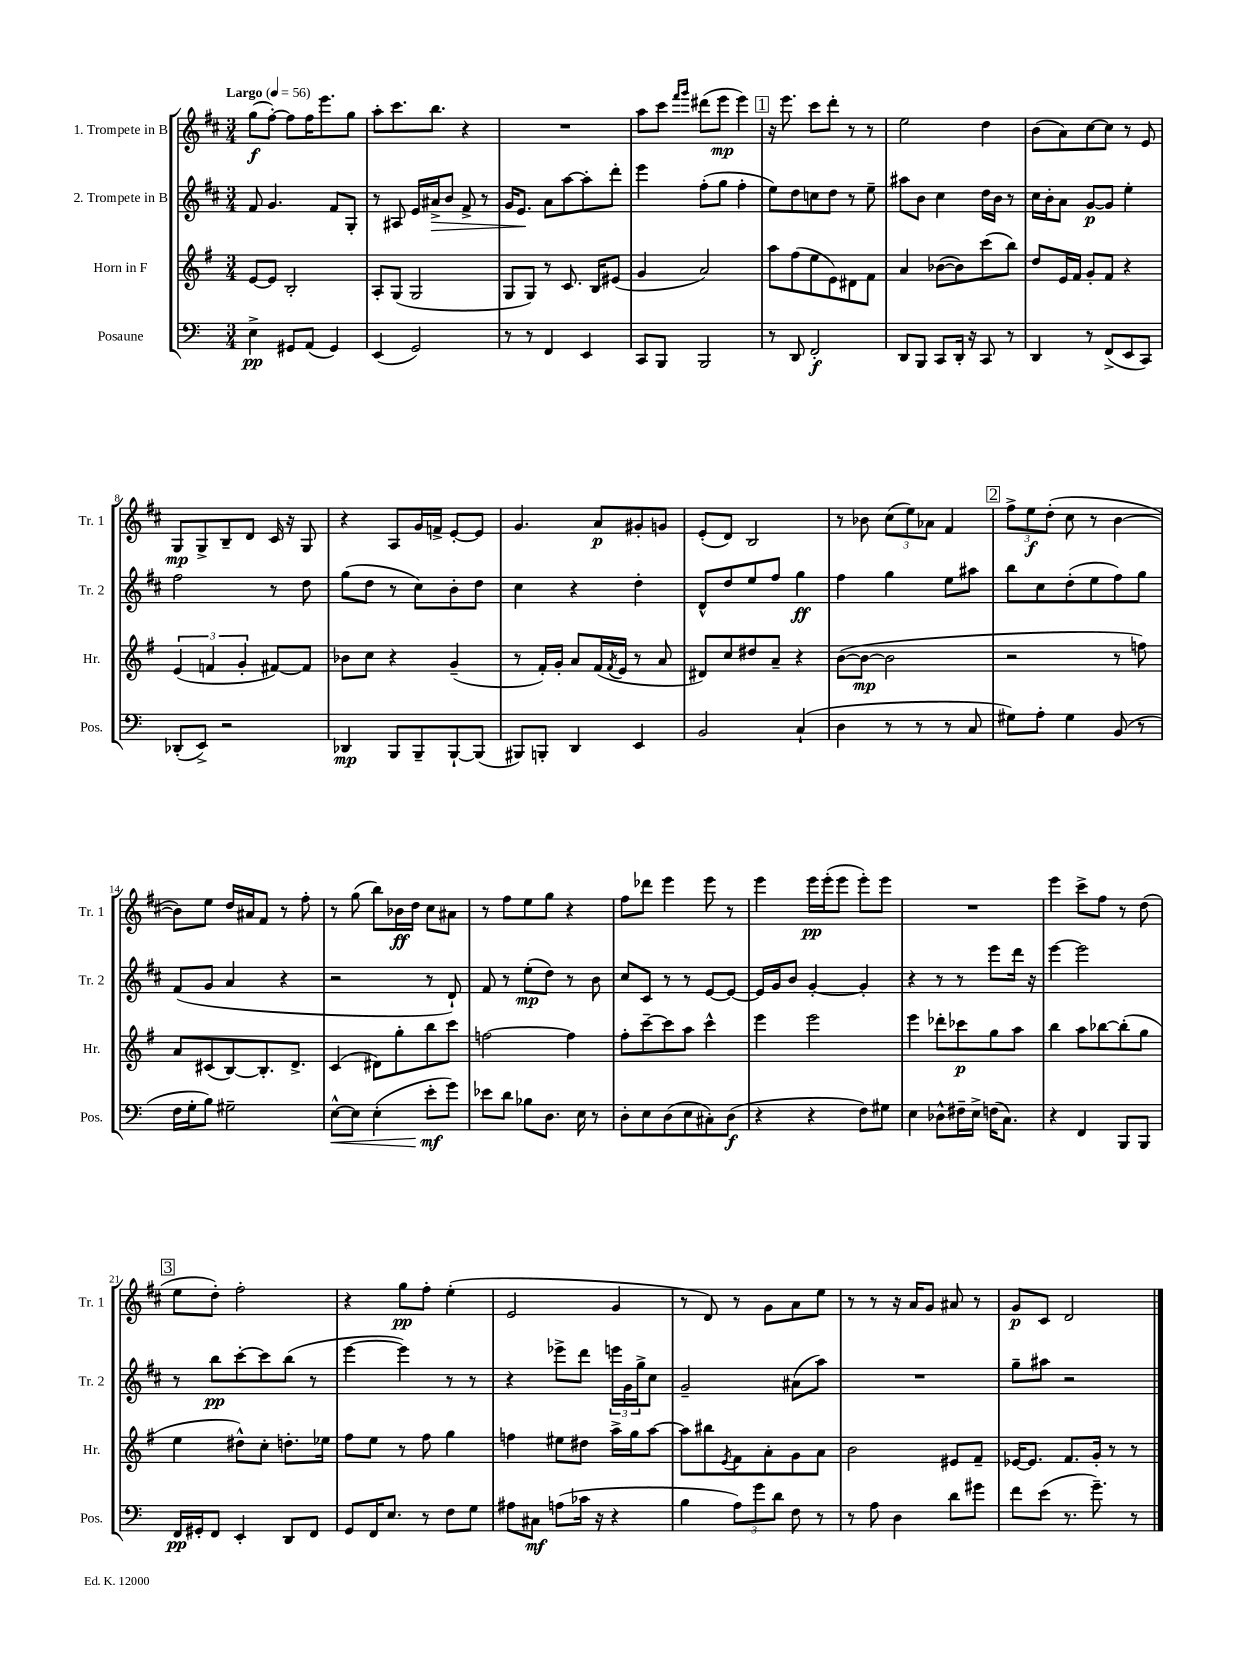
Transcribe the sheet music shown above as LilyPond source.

<<
\new StaffGroup <<
\new Staff = "s0" \with { instrumentName = "1. Trompete in B" shortInstrumentName = "Tr. 1" } {
    \clef treble \key d \major \numericTimeSignature \time 3/4 \tempo "Largo" 4 = 56
    g''8\f( fis''8~-.) fis''8 fis''16 e'''8. g''8 |
    a''8-. cis'''8. b''8. r4 |
    R2. |
    a''8 cis'''8 \grace { fis'''16 g'''16 } dis'''8( e'''8\mp e'''4) |
    \mark \markup { \box "1" } r16 e'''8. cis'''8 d'''8-. r8 r8 |
    e''2 d''4 |
    b'8( a'8) cis''8~ cis''8 r8 e'8 |
    g8\mp g8-> b8-- d'8 cis'16 r16 g8 |
    r4 a8 g'16 f'16-> e'8~-. e'8 |
    g'4. a'8\p gis'8-. g'8 |
    e'8-.( d'8) b2 |
    r8 bes'8 \tuplet 3/2 { cis''8( e''8) aes'8 } fis'4 |
    \mark \markup { \box "2" } \tuplet 3/2 { fis''8-> e''8\f d''8-.( } cis''8 r8 b'4~ |
    b'8) e''8 d''16 ais'16 fis'8 r8 fis''8-. |
    r8 g''8( b''8) bes'16\ff d''16 cis''8 ais'8 |
    r8 fis''8 e''8 g''8 r4 |
    fis''8 des'''8 e'''4 e'''8 r8 |
    e'''4 e'''16\pp e'''16-.( e'''8 e'''8-.) e'''8 |
    R2. |
    e'''4 cis'''8-> fis''8 r8 d''8( |
    \mark \markup { \box "3" } e''8 d''8-.) fis''2-. |
    r4 g''8\pp fis''8-. e''4-.( |
    e'2 g'4 |
    r8 d'8) r8 g'8 a'8 e''8 |
    r8 r8 r16 a'16 g'8 ais'8 r8 |
    g'8\p cis'8 d'2 \bar "|." |
}
\new Staff = "s1" \with { instrumentName = "2. Trompete in B" shortInstrumentName = "Tr. 2" } {
    \clef treble \key d \major \numericTimeSignature \time 3/4
    fis'8 g'4. fis'8 g8-. |
    r8 ais8 e'16 ais'16->\> b'8 fis'8-> r8 |
    g'16 e'8.\! a'8 a''8~ a''8-. d'''8-. |
    e'''4 fis''8-.( g''8 fis''4-. |
    \mark \markup { \box "1" } e''8) d''8 c''8 d''8 r8 e''8-- |
    ais''8 b'8 cis''4 d''16 b'16 r8 |
    cis''16 b'16-. a'8 g'8~\p g'8 e''4-. |
    fis''2 r8 d''8 |
    g''8( d''8 r8 cis''8) b'8-. d''8 |
    cis''4 r4 d''4-. |
    d'8-^ d''8 e''8 fis''8 g''4\ff |
    fis''4 g''4 e''8 ais''8 |
    \mark \markup { \box "2" } b''8 cis''8 d''8-.( e''8 fis''8) g''8 |
    fis'8( g'8 a'4 r4 |
    r2 r8 d'8-!) |
    fis'8 r8 e''8-.\mp( d''8) r8 b'8 |
    cis''8 cis'8 r8 r8 e'8~ e'8~ |
    e'16 g'16 b'8 g'4~-. g'4-. |
    r4 r8 r8 e'''8 d'''16 r16 |
    e'''4~ e'''2 |
    \mark \markup { \box "3" } r8 b''8\pp cis'''8~-. cis'''8 b''8( r8 |
    e'''4~ e'''4) r8 r8 |
    r4 ees'''8-> d'''8 \tuplet 3/2 { e'''16 g'16 g''16-> } cis''8 |
    g'2-- ais'8( a''8) |
    R2. |
    g''8-- ais''8 r2 \bar "|." |
}
\new Staff = "s2" \with { instrumentName = "Horn in F" shortInstrumentName = "Hr." } {
    \clef treble \key g \major \numericTimeSignature \time 3/4
    e'8~ e'8 b2-. |
    a8-. g8( g2 |
    g8 g8) r8 c'8. b16 eis'8( |
    g'4 a'2) |
    \mark \markup { \box "1" } a''8 fis''8( e''8 e'8) dis'8 fis'8 |
    a'4 bes'8~( bes'8) c'''8( b''8) |
    d''8 e'16 fis'16 g'8-. fis'8 r4 |
    \tuplet 3/2 { e'4( f'4 g'4-. } fis'8~) fis'8 |
    bes'8 c''8 r4 g'4--( |
    r8 fis'16-.) g'16-. a'8 fis'16( \acciaccatura { fis'8 } e'16 r8 a'8 |
    dis'8) c''8 dis''8 a'8-- r4 |
    b'8~( b'8~\mp b'2 |
    \mark \markup { \box "2" } r2 r8 f''8) |
    a'8 cis'8( b8~) b8.-. d'8.-> |
    c'4( dis'8) g''8-. b''8 c'''8 |
    f''2~ f''4 |
    fis''8-. c'''8~-- c'''8 a''8 c'''4-^ |
    e'''4 e'''2 |
    e'''4 des'''8-. ces'''8\p g''8 a''8 |
    b''4 a''8 bes''8~ bes''8-.( g''8 |
    \mark \markup { \box "3" } e''4 dis''8-^) c''8-. d''8.-. ees''16 |
    fis''8 e''8 r8 fis''8 g''4 |
    f''4 eis''8 dis''8 a''16-> g''16 a''8~ |
    a''8 bis''8 \acciaccatura { e'8 } fis'8 a'8-. g'8 a'8 |
    b'2 eis'8 fis'8-- |
    ees'16~ ees'8. fis'8. g'16-. r8 r8 \bar "|." |
}
\new Staff = "s3" \with { instrumentName = "Posaune" shortInstrumentName = "Pos." } {
    \clef bass \key c \major \numericTimeSignature \time 3/4
    e4->\pp gis,8 a,8( gis,4) |
    e,4( g,2) |
    r8 r8 f,4 e,4 |
    c,8 b,,8 b,,2 |
    \mark \markup { \box "1" } r8 d,8 f,2-.\f |
    d,8 b,,8 c,8 d,16-. r16 c,8 r8 |
    d,4 r8 f,8->( e,8 c,8) |
    des,8-.( e,8->) r2 |
    des,4\mp b,,8 b,,8-- b,,8~-! b,,8( |
    bis,,8) b,,8-. d,4 e,4 |
    b,2 c4-!( |
    d4 r8 r8 r8 c8 |
    \mark \markup { \box "2" } gis8) a8-. gis4 b,8( r8 |
    f16 g16-. b8) gis2-- |
    e8~-^\< e8 e4-.( e'8-.\mf\! g'8) |
    ees'8 d'8 bes8 d8. e16 r8 |
    d8-. e8 d8( e8 cis8-.) d8\f( |
    r4 r4 f8) gis8 |
    e4 des8-^ fis16-- e16-> f16( c8.) |
    r4 f,4 b,,8 b,,8 |
    \mark \markup { \box "3" } f,16\pp gis,16-. f,8 e,4-. d,8 f,8 |
    g,8 f,16 e8. r8 f8 g8 |
    ais8 cis8\mf a8( ces'16 r16 r4 |
    b4 \tuplet 3/2 { a8) g'8 d'8 } f8 r8 |
    r8 a8 d4 d'8 gis'8 |
    f'8 e'8( r8. g'8.--) r8 \bar "|." |
}
>>
>>
